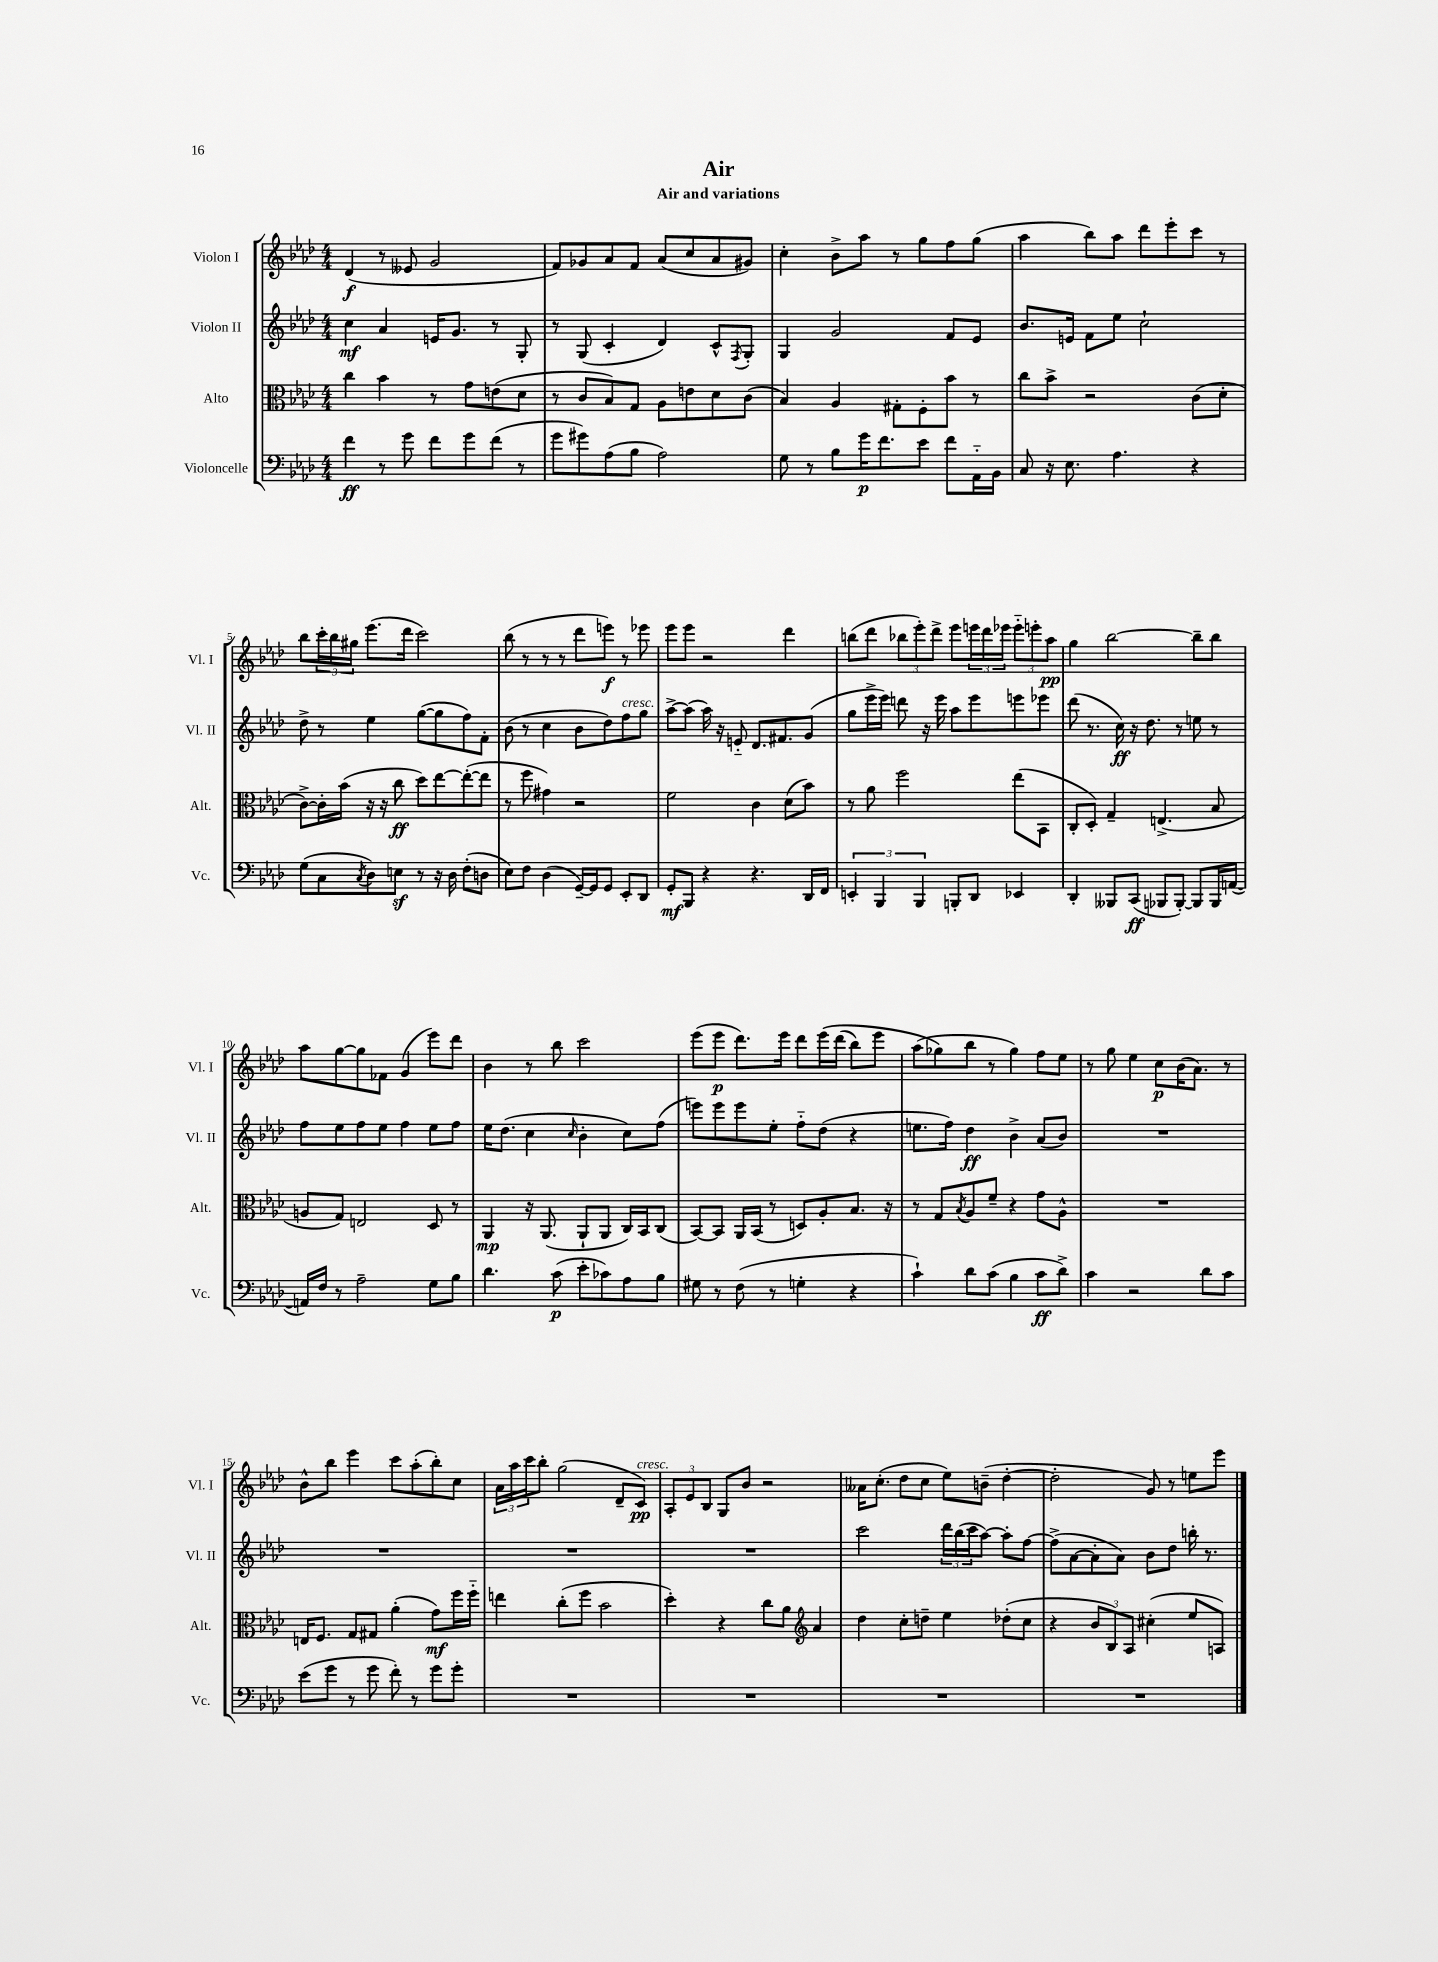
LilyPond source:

\header { title = "Air" subtitle = "Air and variations" }
<<
\new StaffGroup <<
\new Staff = "s0" \with { instrumentName = "Violon I" shortInstrumentName = "Vl. I" } {
    \clef treble \key aes \major \numericTimeSignature \time 4/4
    des'4\f( r8 eeses'8 g'2 |
    f'8) ges'8 aes'8 f'8 aes'8( c''8 aes'8 gis'8) |
    c''4-. bes'8-> aes''8 r8 g''8 f''8 g''8( |
    aes''4 bes''8) aes''8 des'''8 ees'''8-. c'''8 r8 |
    bes''8 \tuplet 3/2 { c'''16-. bes''16 gis''16 } ees'''8.( des'''16 c'''2) |
    bes''8( r8 r8 r8 des'''8 e'''8\f) r8 ees'''8 |
    ees'''8 ees'''8 r2 des'''4 |
    b''8( des'''8 \tuplet 3/2 { bes''8 ees'''8-.) des'''8-> } ees'''8 \tuplet 3/2 { e'''16 des'''16 ees'''16 } \tuplet 3/2 { ees'''8-_ e'''8-. aes''8\pp } |
    g''4 bes''2~ bes''8-- bes''8 |
    aes''8 g''8~ g''8 fes'8 g'4( ees'''8) des'''8 |
    bes'4 r8 bes''8 c'''2 |
    ees'''8( ees'''8\p des'''8.) ees'''16 des'''8 ees'''16\( des'''16( bes''8) ees'''8 |
    aes''8( ges''8\) bes''8 r8 ges''4) f''8 ees''8 |
    r8 g''8 ees''4 c''8\p bes'16( aes'8.) r8 |
    bes'8-^ bes''8 ees'''4 c'''8 aes''8-.( bes''8-.) c''8 |
    \tuplet 3/2 { aes'16 aes''16 c'''16 } bes''8-. g''2( des'8-- c'8\pp^\markup { \italic "cresc." }) |
    \tuplet 3/2 { aes8-. ees'8 bes8 } g8 bes'8 r2 |
    aeses'16 c''8.-.( des''8 c''8 ees''8) b'8--( des''4~-. |
    des''2-. g'8) r8 e''8 ees'''8 \bar "|." |
}
\new Staff = "s1" \with { instrumentName = "Violon II" shortInstrumentName = "Vl. II" } {
    \clef treble \key aes \major \numericTimeSignature \time 4/4
    c''4\mf aes'4 e'16 g'8. r8 g8-. |
    r8 g8( c'4-. des'4) c'8-^ \acciaccatura { f8 } g8-. |
    g4 g'2 f'8 ees'8 |
    bes'8. e'16 f'8 ees''8 c''2-! |
    des''8-> r8 ees''4 g''8~( g''8 f''8) f'8-. |
    bes'8( r8 c''4 bes'8 des''8) f''8^\markup { \italic "cresc." } g''8 |
    aes''8~-> aes''8( aes''16) r16 e'8-_ des'8. fis'8. g'8( |
    g''8 ees'''16-> ees'''16) d'''8 r16 ees'''16 aes''8 ees'''8 e'''8 ees'''8 |
    des'''8( r8. c''16\ff) r16 des''8. r8 e''8 r8 |
    f''8 ees''8 f''8 ees''8 f''4 ees''8 f''8 |
    ees''16 des''8.( c''4 \grace { c''16 } bes'4-. c''8) f''8( |
    e'''8) e'''8 e'''8 ees''8-. f''8-_ des''8( r4 |
    e''8. f''16) des''4\ff bes'4-> aes'8( bes'8) |
    R1 |
    R1 |
    R1 |
    R1 |
    c'''2 \tuplet 3/2 { des'''16 bes''16( c'''16 } aes''8~) aes''8-. f''8~ |
    f''8->( aes'8~ aes'8-. aes'8) bes'8 des''8 b''16-. r8. \bar "|." |
}
\new Staff = "s2" \with { instrumentName = "Alto" shortInstrumentName = "Alt." } {
    \clef alto \key aes \major \numericTimeSignature \time 4/4
    c''4 bes'4 r8 g'8 e'8( des'8 |
    r8 c'8 bes8) g8 aes8 e'8 des'8 c'8( |
    bes4) aes4 gis8-. f8-. bes'8 r8 |
    c''8 bes'8-> r2 c'8( des'8-. |
    c'8~->) c'16-. bes'16( r16 r16 c''8\ff des''8) ees''8~ ees''8~-.( ees''8 |
    r8 f''8 gis'4) r2 |
    f'2 c'4 des'8( bes'8) |
    r8 aes'8 f''2 ees''8( bes,8 |
    c8-. des8-.) g4-- e4.->( bes8 |
    a8 g8) e2 des8 r8 |
    aes,4\mp r16 aes,8.( aes,8-! aes,8 c16) bes,16 c8( |
    bes,8~) bes,8 aes,16 bes,16( r8 d8) aes8-. bes8. r16 |
    r8 g8 \acciaccatura { bes8 } aes8 f'8-- r4 g'8 aes8-^ |
    R1 |
    e16 f8. g8 gis8 aes'4-.( g'8\mf) f''16 f''16-_ |
    e''4 c''8-.( f''8 bes'2 |
    des''4-.) r4 c''8 aes'8 \clef treble aes'4 |
    des''4 c''8-. d''8-- ees''4 des''8-.( c''8 |
    r4 \tuplet 3/2 { bes'8 bes8) aes8 } cis''4-.( ees''8 a8) \bar "|." |
}
\new Staff = "s3" \with { instrumentName = "Violoncelle" shortInstrumentName = "Vc." } {
    \clef bass \key aes \major \numericTimeSignature \time 4/4
    f'4\ff r8 g'8 f'8 g'8 f'8( r8 |
    g'8 gis'8) aes8( bes8 aes2) |
    g8 r8 bes8 g'16\p f'8. ees'8 f'8 aes,16-_ bes,16 |
    c8 r16 ees8. aes4. r4 |
    g8( c8 \acciaccatura { c8 } des8) e8\sf r8 r16 des16 f8-.( d8 |
    ees8) f8 des4( g,16~--) g,16 g,8 ees,8-. des,8 |
    g,8-.\mf bes,,8 r4 r4. des,16 f,16 |
    \tuplet 3/2 { e,4-. bes,,4 bes,,4 } b,,8-. des,8 ees,4 |
    des,4-. beses,,8 c,8\ff( bes,,8 bes,,8~-.) bes,,8 bes,,16 a,16~( |
    a,16) f16 r8 aes2-- g8 bes8 |
    des'4. c'8\p( ees'8-. ces'8) aes8 bes8 |
    gis8 r8 f8( r8 g4-. r4 |
    c'4-!) des'8 c'8( bes4 c'8\ff des'8->) |
    c'4 r2 des'8 c'8 |
    ees'8( g'8 r8 g'8 f'8-.) r8 g'8 g'8-. |
    R1 |
    R1 |
    R1 |
    R1 \bar "|." |
}
>>
>>
